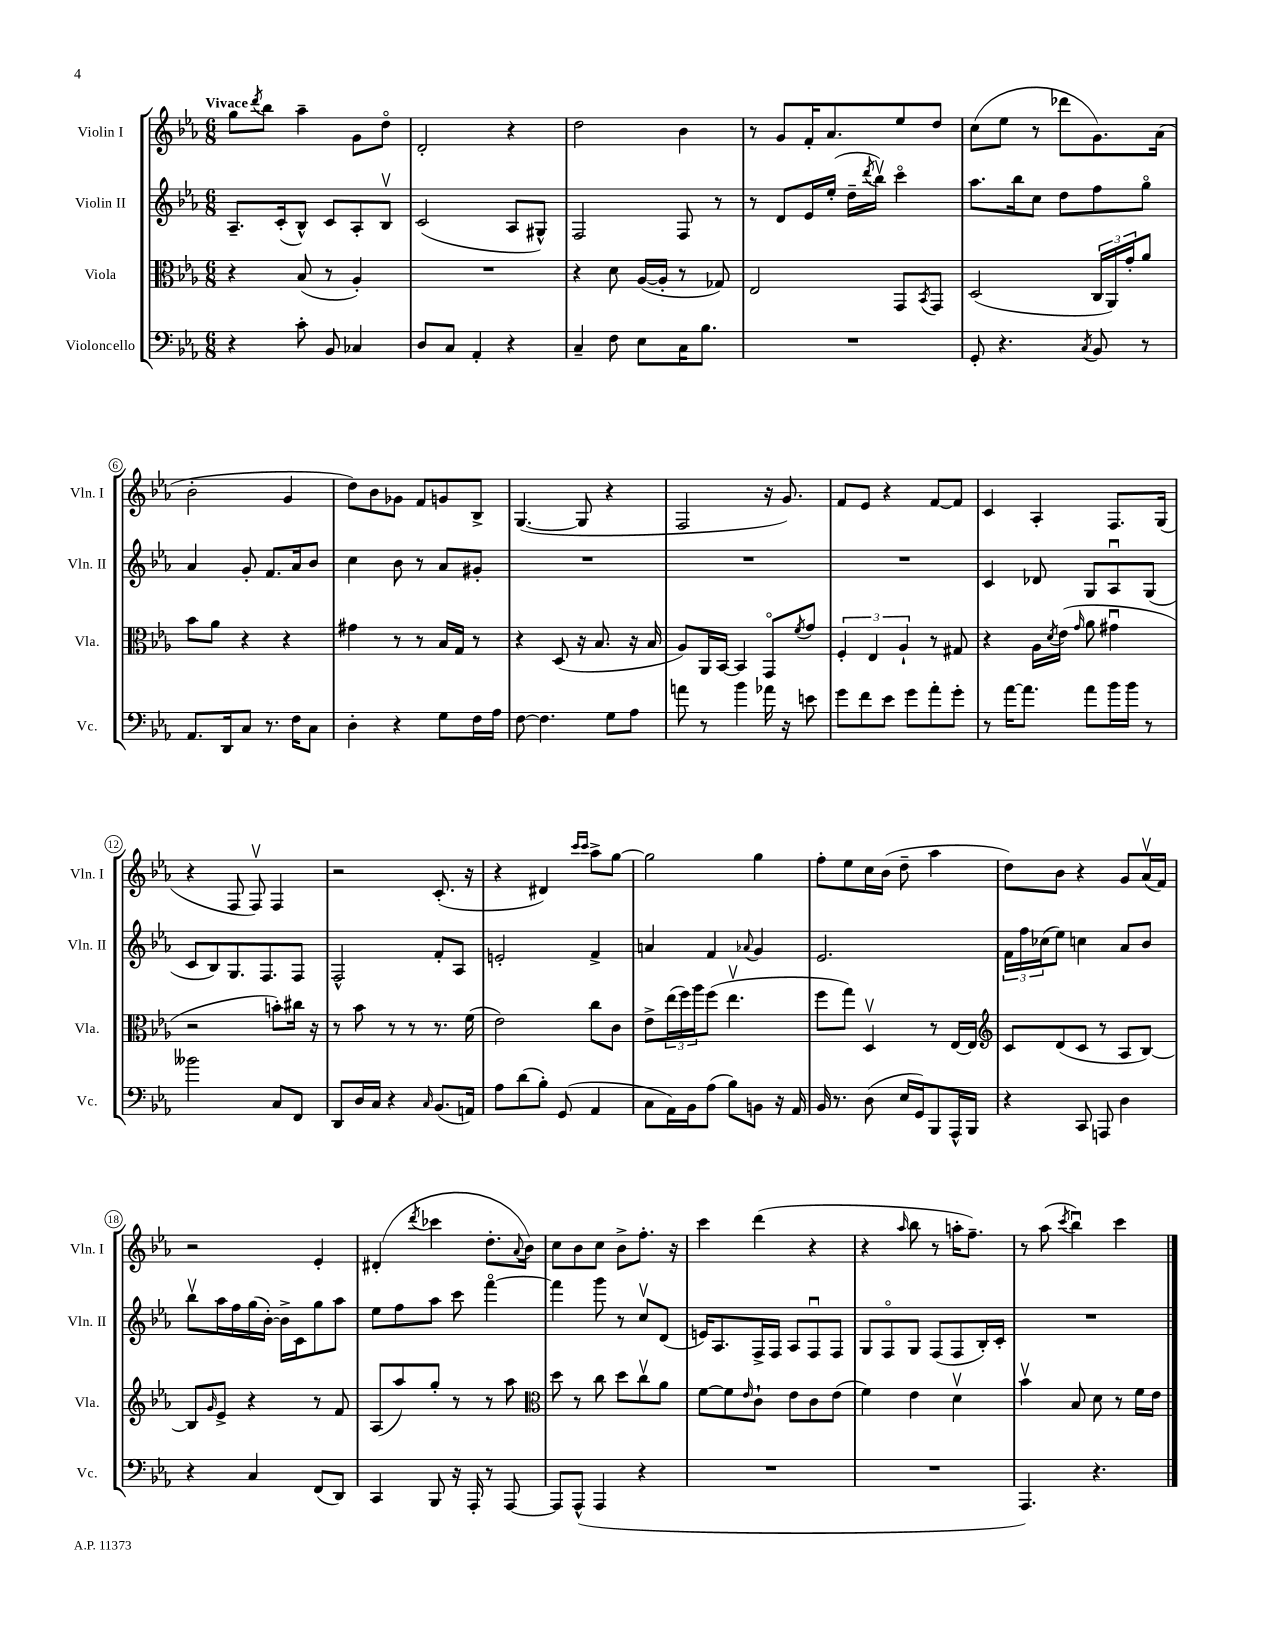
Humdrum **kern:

**kern	**kern	**kern	**kern
*staff4	*staff3	*staff2	*staff1
*clefF4	*clefC3	*clefG2	*clefG2
*k[b-e-a-]	*k[b-e-a-]	*k[b-e-a-]	*k[b-e-a-]
*M6/8	*M6/8	*M6/8	*M6/8
4r	4r	8.A-~	8gg
.	.	.	8qddd
.	.	.	8bb-
.	.	(16c'	.
8c'	(8B-	8B-^^)	4aa-~
8BB-	8r	8c	.
4C-	4A-')	8A-'	8g
.	.	8B-v	8ddo
=	=	=	=
8D	2.r	(2c	2d'
8C	.	.	.
4AA-'	.	.	.
4r	.	8A-	4r
.	.	8G#^^)	.
=	=	=	=
4C~	4r	2F	2dd
8F	8d	.	.
8E-	([16A-	.	.
.	16A-']	.	.
16C	8r	8F	4b-
8.B-	.	.	.
.	8G-)	8r	.
=	=	=	=
2.r	2E-	8r	8r
.	.	8d	8g
.	.	16e-	16f'
.	.	(16ee-'	8.a-
.	.	16dd~	.
.	.	8qddd	.
.	.	16bb-v)	.
.	8GG	4ccco	8ee-
.	8qBB-	.	.
.	8GG	.	8dd
=	=	=	=
8GG'	(2D	8.aa-	(8cc
4.r	.	.	8ee-
.	.	16bb-	.
.	.	8cc	8r
.	.	8dd	8ddd-
8qC	.	.	.
8BB-	24C	8ff	8.g)
.	24AA-)	.	.
.	24g'	.	.
8r	8a-	8ggo	.
.	.	.	(16a-
=	=	=	=
8.AA-	8b-	4a-	2b-'
.	8a-	.	.
16DD	.	.	.
8C	4r	8g'	.
8.r	.	8.f	.
.	4r	.	4g
16F	.	16a-	.
8C	.	8b-	.
=	=	=	=
4D'	4g#	4cc	8dd)
.	.	.	8b-
4r	8r	8b-	8g-
.	8r	8r	8f
8G	16B-	8a-	8g
.	16G	.	.
16F	8r	8g#'	8B-^
16A-	.	.	.
=	=	=	=
[8F	4r	2.r	([4.G
4.F]	.	.	.
.	(8D	.	.
.	16r	.	8G]
.	8.B-	.	.
8G	.	.	4r
8A-	16r	.	.
.	16B-	.	.
=	=	=	=
8a	8A-)	2.r	2F
8r	16AA-	.	.
.	[16BB-	.	.
4b-	4BB-]	.	.
16a-	8GGo	.	16r
16r	.	.	8.g)
.	8qf	.	.
8e	8g	.	.
=	=	=	=
8g	6F'	2.r	8f
8f	.	.	8e-
.	6E-	.	.
8e-	.	.	4r
.	6A-`	.	.
8g	.	.	.
8a-'	8r	.	[8f
8g'	8G#	.	8f]
=	=	=	=
8r	4r	4c	4c
[16a-	.	.	.
8.a-]	.	.	.
.	16A-	8d-	4A-'
.	8qd	.	.
.	(16e-	.	.
.	16qqg	.	.
8a-	8a-	8G	.
16b-	4g#u	8A-u	8.F
16b-	.	.	.
8r	.	(8G	.
.	.	.	(16G
=	=	=	=
2b--	2r	8c	4r
.	.	8B-)	.
.	.	8.G	8F
.	.	.	8Fv)
.	.	8.F	.
8C	8b')	.	4F
8FF	16cc#	8F	.
.	16r	.	.
=	=	=	=
8DD	8r	2F^^	2r
16D	8b-	.	.
16C	.	.	.
4r	8r	.	.
.	8r	.	.
16qqC	.	.	.
(8.BB-	8.r	8f'	(8.c'
.	.	8A-	.
16AA)	(16f	.	16r
=	=	=	=
8A-	2e-)	2e'	4r
(8d	.	.	.
8B-')	.	.	4d#)
(8GG	.	.	.
.	.	.	16qqccc
.	.	.	16qqccc
4AA-	8cc	4f^	8aa-^
.	8c	.	[8gg
=	=	=	=
8C	8e-^	4a	2gg]
16AA-)	(24ee-	.	.
.	24ff)	.	.
16BB-	.	.	.
.	24aa-	.	.
(8A-	(8ff	4f	.
8B-)	4.ee-v	.	.
.	.	8qqa-	.
8BB	.	4g	4gg
16r	.	.	.
16AA-	.	.	.
=	=	=	=
16BB-	8ff	2.e-	8ff'
8.r	.	.	.
.	8gg)	.	8ee-
(8D	4Dv	.	16cc
.	.	.	(16b-
16E-	.	.	8dd~
16GG)	.	.	.
8BBB-	8r	.	4aa-
16AAA-^^	[16E-	.	.
16BBB-	16E-]	.	.
=	=	=	=
*	*clefG2	*	*
4r	8c	24f	8dd)
.	.	24ff	.
.	.	(24cc-	.
.	(8d	8ee-)	8b-
8CC	8c	4cc	4r
8AAA	8r	.	.
4D	8A-	8a-	8g
.	[8B-)	8b-	(16a-v
.	.	.	16f)
=	=	=	=
4r	8B-]	8bb-v	2r
.	16qqg	.	.
.	8e-^	16aa-	.
.	.	16ff	.
4C	4r	(16gg	.
.	.	[16b-')	.
.	.	16b-^]	.
.	.	16c	.
(8FF	8r	8gg	4e-'
8DD)	8f	8aa-	.
=	=	=	=
4CC	(8A-	8ee-	(4d#'
.	8aa-)	8ff	.
.	.	.	8qddd
8BBB-	8gg'	8aa-	4ccc-
16r	8r	8ccc	.
16AAA-'	.	.	.
8r	8r	[4fffo	8.dd'
[8AAA-	8aa-	.	.
.	.	.	8qqa-
.	.	.	16b-)
=	=	=	=
*	*clefC3	*	*
8AAA-]	8dd	4fff]	8cc
(8AAA-^^	8r	.	8b-
4AAA-	8cc	8ggg	8cc
.	8dd	8r	8b-^
4r	8ccv	8ccv	8.ff'
.	8a-	(8d	.
.	.	.	16r
=	=	=	=
2.r	[8f	16e)	4ccc
.	.	8.A-	.
.	8f]	.	.
.	16qqe-	.	.
.	8c`	16F^	(4ddd
.	.	16F	.
.	8e-	8A-	.
.	8c	8Fu	4r
.	(8e-	8F	.
=	=	=	=
2.r	4f)	8G	4r
.	.	8Fo	.
.	.	.	16qqaa-
.	4e-	8G	8bb-
.	.	(8F	8r
.	4dv	8F	16aa'
.	.	.	8.ff~)
.	.	16B-')	.
.	.	16c'	.
=	=	=	=
4.AAA-)	4b-v	2.r	8r
.	.	.	(8aa-
.	.	.	8qccc
.	8B-	.	4bb-u)
4.r	8d	.	.
.	8r	.	4ccc
.	16f	.	.
.	16e-	.	.
==	==	==	==
*-	*-	*-	*-
